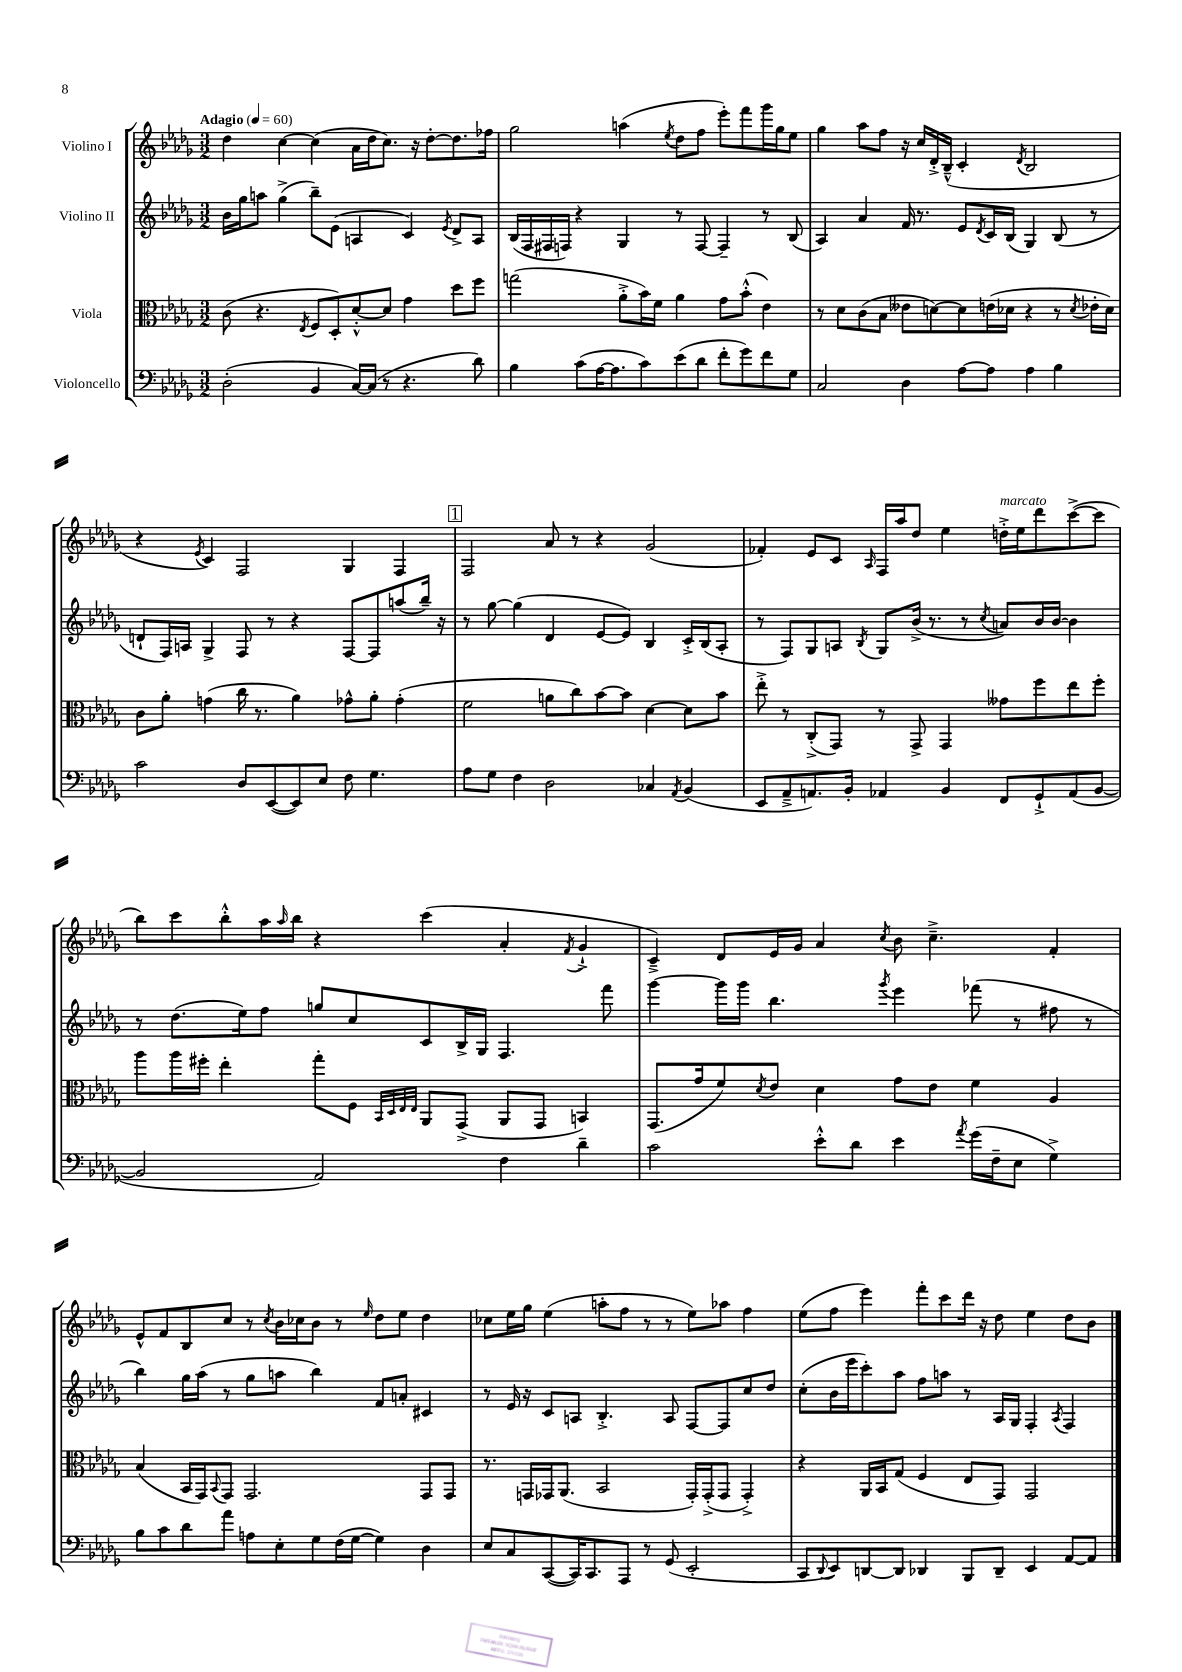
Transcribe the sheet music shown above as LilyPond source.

<<
\new StaffGroup <<
\new Staff = "s0" \with { instrumentName = "Violino I" } {
    \clef treble \key des \major \numericTimeSignature \time 3/2 \tempo "Adagio" 4 = 60
    des''4 c''4~ c''4( aes'16 des''16 c''8.) r16 des''8~-. des''8. fes''16 |
    ges''2 a''4( \acciaccatura { ees''8 } des''8 f''8 ees'''8-.) f'''8 ges'''16 ges''16 ees''8 |
    ges''4 aes''8 f''8 r16 c''16 des'16-.-> bes16---^( c'4-. \acciaccatura { des'8 } bes2 |
    r4 \acciaccatura { ees'8 } c'4) f2 ges4 f4 |
    \mark \markup { \box "1" } f2 aes'8 r8 r4 ges'2( |
    fes'4-.) ees'8 c'8 \grace { aes16 } f16 aes''16 des''8 ees''4 d''16-.->^\markup { \italic "marcato" } ees''16 des'''8 c'''8~->( c'''8 |
    bes''8) c'''8 bes''8-.-^ aes''16 \grace { aes''16 } bes''16 r4 c'''4( aes'4-. \acciaccatura { f'8 } ges'4-!-> |
    c'4--->) des'8 ees'16 ges'16 aes'4 \acciaccatura { c''8 } bes'8 c''4.---> f'4-. |
    ees'8-^ f'8 bes8 c''8 r8 \acciaccatura { c''8 } bes'16 ces''16 bes'8 r8 \grace { ees''16 } des''8 ees''8 des''4 |
    ces''8 ees''16 ges''16 ees''4( a''8-. f''8 r8 r8 ees''8) aes''8 f''4 |
    ees''8( f''8 ees'''4) f'''8-. c'''8 des'''16 r16 des''8 ees''4 des''8 bes'8 \bar "|." |
}
\new Staff = "s1" \with { instrumentName = "Violino II" } {
    \clef treble \key des \major \numericTimeSignature \time 3/2
    bes'16 ges''16 a''8 ges''4->( bes''8--) ees'8( a4 c'4) \acciaccatura { ees'8 } des'8-> a8 |
    bes16( f16 fis16 f16) r4 ges4 r8 f8~ f4-- r8 bes8( |
    aes4) aes'4 f'16 r8. ees'8 \acciaccatura { des'8 } c'16 bes16( ges4) bes8( r8 |
    d'8-! f16) a16 ges4-> f8 r8 r4 f8~ f8 a''8( bes''16--) r16 |
    \mark \markup { \box "1" } r8 ges''8~ ges''4( des'4 ees'8~ ees'8) bes4 c'16-.-> bes16( aes8-. |
    r8 f8) ges8 a8 \acciaccatura { bes8 } ges8 bes'16->( r8. r8 \acciaccatura { c''8 } a'8) bes'16 bes'16~ bes'4 |
    r8 des''8.( ees''16) f''8 g''8 c''8 c'8 bes16-> ges16 f4. f'''8 |
    ges'''4~ ges'''16 ges'''16 bes''4. \acciaccatura { ges'''8 } ees'''4 fes'''8( r8 fis''8 r8 |
    bes''4) ges''16 aes''16( r8 ges''8 a''8 bes''4) f'8 a'8-. cis'4 |
    r8 ees'16 r16 c'8 a8 bes4.-.-> a8 f8~ f8 c''8 des''8 |
    c''8-.( bes'16 ees'''16 c'''8-.) aes''8 f''8 a''8 r8 aes16 ges16 f4-. \acciaccatura { aes8 } f4 \bar "|." |
}
\new Staff = "s2" \with { instrumentName = "Viola" } {
    \clef alto \key des \major \numericTimeSignature \time 3/2
    c'8( r4. \acciaccatura { ees8 } f8 des8-.) des'8~-.-^ des'8 ges'4 des''8 f''8 |
    g''2( aes'8-.-> bes'16) f'16 aes'4 ges'8 bes'8-.-^( ees'4) |
    r8 des'8 c'8( bes8 eeses'8 d'8~) d'8 e'16( des'16 r4 r8 \acciaccatura { des'8 } ees'16-. des'16) |
    c'8 aes'8-. g'4( c''16 r8. aes'4) ges'8-^ aes'8-. ges'4-.( |
    \mark \markup { \box "1" } f'2 a'8 c''8) bes'8~ bes'8 des'4~ des'8 bes'8 |
    ees''8-.-> r8 c8-.->( ges,8) r8 ges,8-> ges,4 geses'8 f''8 ees''8 f''8-. |
    aes''8 aes''16 fis''16-. ees''4-. ges''8-. f8 \grace { bes,32 des32 ees32 ees32 } aes,8 ges,8->( aes,8 ges,8 b,4) |
    ges,8.( ges'16 f'8) \acciaccatura { des'8 } ees'8 des'4 ges'8 ees'8 f'4 aes4 |
    bes4( bes,16 ges,16) \appoggiatura { bes,8 } ges,8 ges,2. ges,8 ges,8 |
    r8. g,16 ges,16 aes,8.( bes,2 ges,16-.) ges,16-.->( ges,8 ges,4-.->) |
    r4 aes,16 bes,16 ges8( f4 ees8 ges,8) ges,2 \bar "|." |
}
\new Staff = "s3" \with { instrumentName = "Violoncello" } {
    \clef bass \key des \major \numericTimeSignature \time 3/2
    des2-.( bes,4 c16~) c16( r8 r4. des'8) |
    bes4 c'8( aes16~ aes8. c'8) ees'8( des'8 f'8-. ges'8) f'8 ges8 |
    c2 des4 aes8~ aes8 aes4 bes4 |
    c'2 des8 ees,8~( ees,8) ees8 f8 ges4. |
    \mark \markup { \box "1" } aes8 ges8 f4 des2 ces4 \acciaccatura { aes,8 } bes,4( |
    ees,8 aes,8---> a,8.) bes,16-. aes,4 bes,4 f,8 ges,8-!-> aes,8( bes,8~ |
    bes,2 aes,2) f4 des'4-- |
    c'2 ees'8-.-^ des'8 ees'4 \acciaccatura { aes'8 } ges'16( f16-- ees8 ges4->) |
    bes8 c'8 des'8 aes'8 a8 ees8-. ges8 f16( ges16~ ges4) des4 |
    ees8 c8 c,8~( c,16) c,8. aes,,8 r8 ges,8( ees,2-. |
    c,8 \appoggiatura { des,8 } ees,8) d,8~ d,8 des,4 bes,,8 des,8-- ees,4 aes,8~ aes,8 \bar "|." |
}
>>
>>
\layout { \context { \Score \remove "Bar_number_engraver" } }
